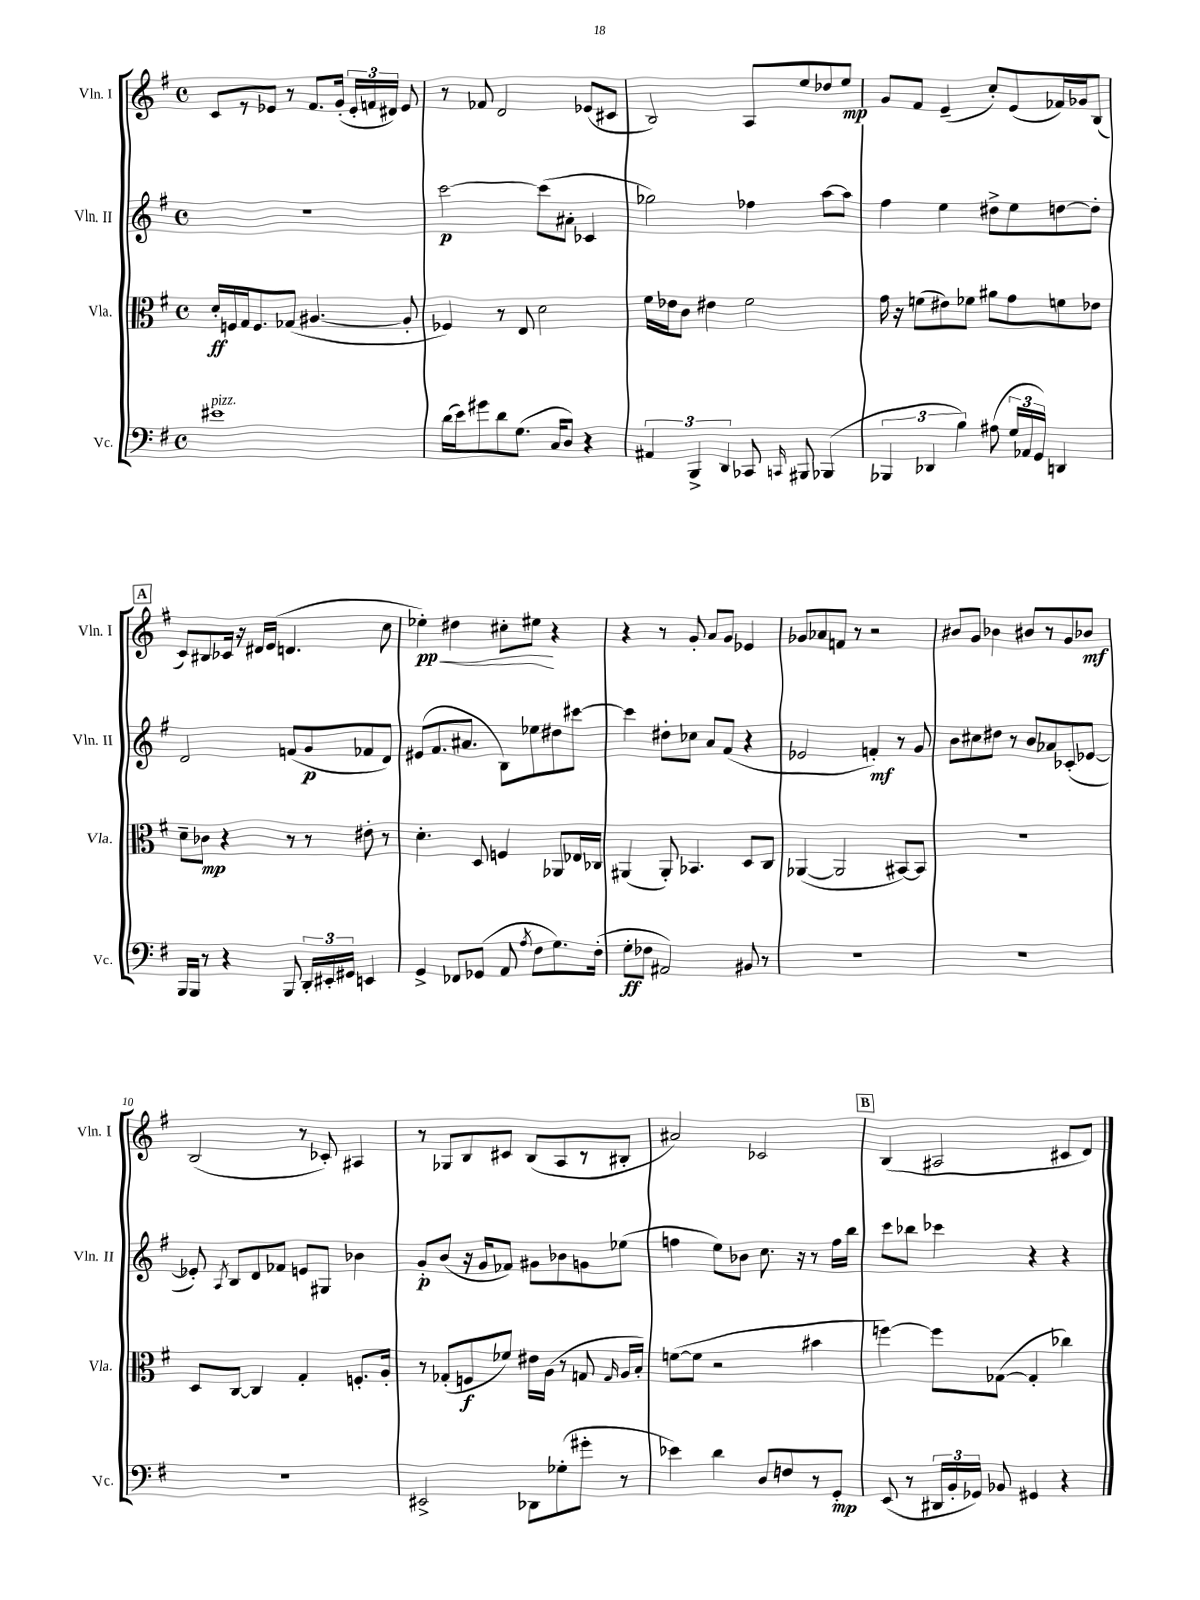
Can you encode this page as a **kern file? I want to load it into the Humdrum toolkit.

**kern	**kern	**kern	**kern
*staff4	*staff3	*staff2	*staff1
*clefF4	*clefC3	*clefG2	*clefG2
*k[f#]	*k[f#]	*k[f#]	*k[f#]
*M4/4	*M4/4	*M4/4	*M4/4
*met(c)	*met(c)	*met(c)	*met(c)
1e#	16d'	1r	8c
.	16F	.	.
.	16G	.	8r
.	8.F	.	.
.	.	.	8e-
.	(8G-	.	8r
.	[4.A#	.	8.f#
.	.	.	(16g'
.	.	.	24e-'
.	.	.	24f
.	.	.	24d#)
.	8A#']	.	8e-
=	=	=	=
(16d	4F-)	[2ccc	8r
16e)	.	.	.
8g#	.	.	8f-
8d	8r	.	2d
(8.G	8E	.	.
.	2d	(8ccc]	.
16C	.	.	.
8D)	.	8a#'	.
4r	.	4c-	(8e-
.	.	.	8c#
=	=	=	=
6AA#	16f#	2gg-)	2B)
.	16e-	.	.
.	8c	.	.
6BBB^	.	.	.
.	4e#	.	.
6DD	.	.	.
8CC-	2f#	4ff-	8A
16qqCC	.	.	.
8BBB#	.	.	8ee
(4BBB-	.	[8aa	8dd-
.	.	8aa]	8ee
=	=	=	=
6BBB-	16g	4ff#	8g
.	16r	.	.
.	(8f	.	8f#
6DD-	.	.	.
.	8e#)	4ee	(4e~
6B)	.	.	.
.	8f-	.	.
(8A#	8a#	8dd#^	8cc')
24G	8g	8ee	(8e
24AA-	.	.	.
24GG)	.	.	.
4DD	8f	[8dd	16f-)
.	.	.	16g-
.	8e-	8dd']	(8B
=	=	=	=
16BBB	8d~	2d	8c)
16BBB	.	.	.
8r	8c-	.	8B#
4r	4r	.	16c-
.	.	.	16r
.	.	.	16d#
.	.	.	(16e
8BBB	8r	(8f	4.d
24DD'	8r	8g	.
24EE#'	.	.	.
24GG#	.	.	.
4EE	8e#'	8f-	.
.	8r	8d)	8cc
=	=	=	=
4GG^	4.d'	(8e#	4ee-')
.	.	8.f#	.
8FF-	.	.	4dd#
.	.	8.a#	.
(8GG-	8D	.	.
8AA	4F	8B)	8cc#'
8qA	.	.	.
8F#	.	8ee-	8ee#
8.G)	8AA-	8dd#	4r
.	16E-	[8ccc#	.
(16F#'	16C-	.	.
=	=	=	=
8G'	(4AA#	4ccc#]	4r
8F-	.	.	.
2AA#)	8AA#')	8dd#'	8r
.	4.BB-	8cc-	8g'
.	.	8a	8a
.	.	(8f#	8g
8BB#	8D	4r	4e-
8r	8C	.	.
=	=	=	=
1r	([4AA-	2e-	8g-
.	.	.	8a-
.	2AA-]	.	8f
.	.	.	8r
.	.	4f')	2r
.	[8BB#)	8r	.
.	8BB#]	8g	.
=	=	=	=
1r	1r	8b	8b#
.	.	8cc#	8g
.	.	8dd#	4b-
.	.	8r	.
.	.	8b	8b#
.	.	8a-	8r
.	.	(8c-'	8g
.	.	[8e-	8b-
=	=	=	=
1r	8D	8e-'])	(2B
.	.	8qA	.
.	[8C	8B	.
.	4C]	8d	.
.	.	8f-	.
.	4G'	8e	8r
.	.	8G#	8c-')
.	8.F'	4b-	4A#
.	16A'	.	.
=	=	=	=
2EE#^	8r	8g'	8r
.	(8G-'	(8b	8G-
.	8F	16r	8B
.	.	16g	.
.	8f-)	8f-)	8c#
8DD-	16e#	8g#	(8B
.	(16A	.	.
(8G-'	8r	8b-	8A
8g#'	8G	8g	8r
.	16qqG	.	.
8r	16A	(8ee-	8B#'
.	16B')	.	.
=	=	=	=
4e-)	([8f	4ff	2a#)
.	8f]	.	.
4d	2r	8ee)	.
.	.	8b-	.
8D	.	8.cc	2c-
8F	.	.	.
.	.	16r	.
8r	4b#	8r	.
8GG'	.	16ff	.
.	.	16bb	.
=	=	=	=
(8EE	[4ff)	8ccc	(4B
8r	.	8bb-	.
24DD#	8ff]	4ccc-	2A#
24BB'	.	.	.
24GG-)	.	.	.
8BB-	([8G-	.	.
4GG#	4G-']	4r	.
4r	4cc-)	4r	8c#
.	.	.	8d)
==	==	==	==
*-	*-	*-	*-
